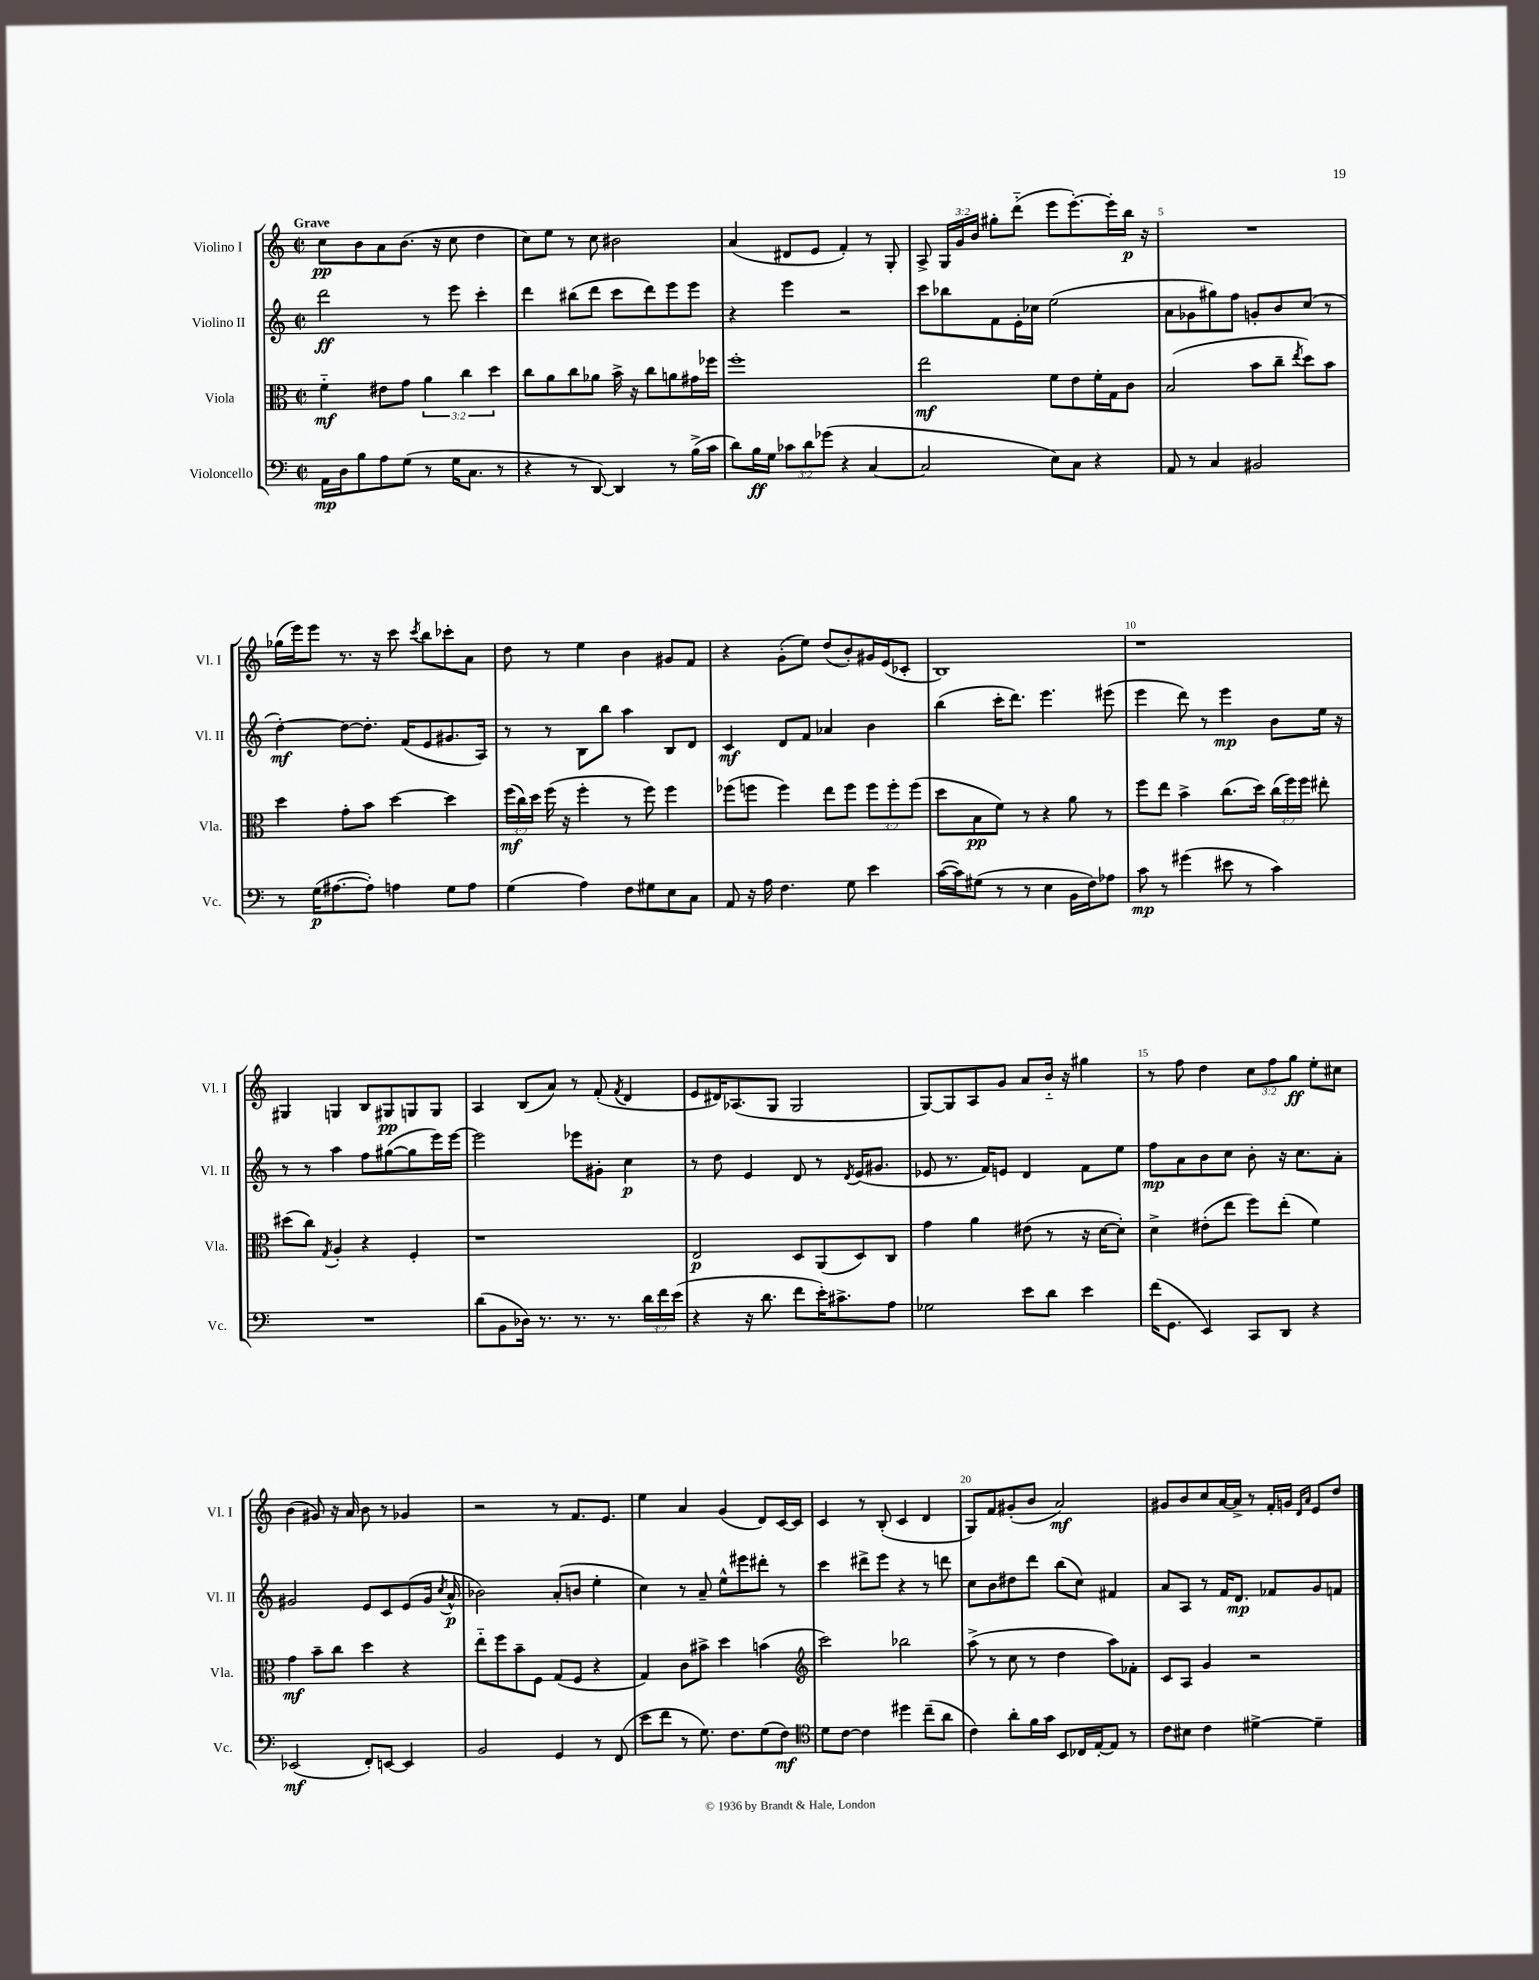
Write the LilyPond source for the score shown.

<<
\new StaffGroup <<
\new Staff = "s0" \with { instrumentName = "Violino I" shortInstrumentName = "Vl. I" } {
    \clef treble \key c \major \defaultTimeSignature \time 2/2 \override Staff.TupletNumber.text = #tuplet-number::calc-fraction-text \tempo "Grave"
    \autoBeamOff c''8[\pp b'8 a'8 b'8.]( r16 c''8 d''4 |
    c''8[) e''8] r8 c''8 bis'2 |
    a'4( dis'8[ e'8] f'4-.) r8 g8-. |
    a8-> \tuplet 3/2 { g16[ g'16 b'16] } gis''8[-. d'''8]-_( e'''8[ e'''8.~-.) e'''16-. b''16]\p r16 |
    R1 |
    ges''16[( e'''16) e'''8] r8. r16 c'''8 \acciaccatura { c'''8 } b''8[ ces'''8-. a'8] |
    d''8 r8 e''4 b'4 gis'8[ f'8] |
    r4 g'8[-.( e''8]) d''8[( b'8-.) gis'16 e'16( ces'8]-. |
    b1) |
    r1 |
    gis4 g4 b8[ gis8\pp g8 g8] |
    a4 b8[( a'8]) r8 f'8-.( \acciaccatura { f'8 } d'4 |
    e'8[ dis'16) aes8.( g8] g2 |
    g8[~) g8 a8 g'8] a'8[ b'16]-_ r16 gis''4 |
    r8 f''8 d''4 \tuplet 3/2 { c''8[ f''8 g''8]\ff } e''8[-. cis''8] |
    b'4( gis'8) r16 a'16 b'8 r8 ges'4 |
    r2 r8 f'8.[ e'8.] |
    e''4 a'4 g'4( d'8[) c'16~ c'16] |
    c'4 r8 b8-.( c'4 d'4 |
    g8[) f'8 gis'8-.( b'8] a'2\mf) |
    gis'8[ b'8 c''8 a'16~ a'16]-> r8 f'16[-. g'16] \grace { d'16[ a'16] } e'8[ d''8] \bar "|." |
}
\new Staff = "s1" \with { instrumentName = "Violino II" shortInstrumentName = "Vl. II" } {
    \clef treble \key c \major \defaultTimeSignature \time 2/2
    \autoBeamOff d'''2\ff r8 e'''8 c'''4-. |
    d'''4 bis''8[( d'''8] c'''8[ d'''8) e'''8 e'''8] |
    r4 e'''4 r2 |
    c'''8[ bes''8 f'8 e'16-. ces''16] e''2( |
    a'8[ ges'8 gis''8) f''8] g'8[-. b'8 c''8]( r8 |
    d''4~-.\mf) d''8[~ d''8.]-. f'16[( e'8 gis'8. a16]) |
    r8 r8 b8[ b''8] a''4 b8[ d'8] |
    c'4\mf d'8[ f'8] aes'4 b'4 |
    b''4( c'''16[-. d'''8.]) e'''4. eis'''8( |
    e'''4 d'''8) r8 e'''4\mp b'8[ e''16] r16 |
    r8 r8 a''4 f''8[ gis''8~( gis''8 e'''16) e'''16]~ |
    e'''2 ees'''8[ gis'8]-. c''4\p |
    r8 d''8 e'4 d'8 r8 \acciaccatura { d'8 } e'16[( gis'8.] |
    ees'8 r8. f'16[) e'8] d'4 f'8[ e''8] |
    f''8[\mp a'8 b'8 c''8] b'8-. r16 c''8.[ a'8]-. |
    gis'2 e'8[ c'8 e'8( gis'16] \acciaccatura { c''8 } a'16-^\p |
    bes'2) a'8[-.( b'8] e''4-. |
    c''4) r8 a'8-- e''8[-^ eis'''8 dis'''8]-. r8 |
    c'''4 dis'''8[-> e'''8] r4 r8 d'''8 |
    c''8[ b'8 dis''8 d'''8] b''8[( c''8]) fis'4 |
    a'8[ a8] r8 f'16[ d'8.]\mp fes'8[ g'8 f'8] \bar "|." |
}
\new Staff = "s2" \with { instrumentName = "Viola" shortInstrumentName = "Vla." } {
    \clef alto \key c \major \defaultTimeSignature \time 2/2 \override Staff.TupletNumber.text = #tuplet-number::calc-fraction-text
    \autoBeamOff f'4-_\mf eis'8[ g'8] \tuplet 3/2 { a'4 c''4 d''4 } |
    c''8[ a'8 c''8 aes'8] b'16-> r16 c''8[ a'8 gis'16 fes''16] |
    f''1-. |
    e''2\mf f'8[ e'8 f'16-. g16 c'8] |
    b2( b'8[ c''8]-- \acciaccatura { e''8 } d''8[) b'8] |
    d''4 g'8[-. b'8] d''4~ d''4 |
    \tuplet 3/2 { f''16[\mf( c''16) d''16] } f''16( r16 f''4-. r8 f''8) f''4 |
    fes''8[( f''8] f''4) e''8[ f''8] \tuplet 3/2 { f''8[ f''8-. f''8]( } |
    d''8[ b8\pp f'8]) r8 r4 a'8 r8 |
    f''8[ e''8] b'4-> c''8.[( d''16]) \tuplet 3/2 { c''16[( f''16) f''16] } eis''8-. |
    dis''8[( c''8]) \acciaccatura { g8 } a4-. r4 f4-. |
    r1 |
    e2\p d8[ a,8( d8) c8] |
    g'4 a'4 eis'8( r8 r16 d'16[~ d'8]-.) |
    d'4-> eis'8[-.( e''8] f''8[) e''8]-.( f'4) |
    g'4\mf b'8[-- c''8] d''4 r4 |
    e''8[-_ f''8 b'8-- f8] g8[( f8] r4 |
    g4) c'8[ bis'8]-> d''4 b'4( |
    \clef treble c'''2) bes''2 |
    a''8->( r8 c''8 r8 d''4 a''8[) fes'8]-. |
    c'8[ a8] g'4 r2 \bar "|." |
}
\new Staff = "s3" \with { instrumentName = "Violoncello" shortInstrumentName = "Vc." } {
    \clef bass \key c \major \defaultTimeSignature \time 2/2 \override Staff.TupletNumber.text = #tuplet-number::calc-fraction-text
    \autoBeamOff a,16[\mp d16 b8 a8 g8]( r8 g16[ c8.] r8 |
    r4 r8 d,8~) d,4 r8 b16[->( c'16] |
    d'8[) b16\ff g16] \tuplet 3/2 { ces'8[ d'8 ges'8]( } r4 c4~ |
    c2 e8[) c8] r4 |
    a,8 r8 c4 bis,2 |
    r8 g16[\p( ais8.~ ais8]-.) a4 g8[ a8] |
    g4( a4) f8[ gis8 e8 c8] |
    a,8 r16 a16 f4. g8 e'4 |
    c'16[~( c'16) gis8]( r8 r8 e4 b,16[ f16) aes8] |
    c'8\mp r8 gis'4( eis'8 r8 c'4) |
    R1 |
    d'8[( b,8 des16]) r8. r8. r8. \tuplet 3/2 { d'16[ f'16 e'16]( } |
    r4 r16 d'8. f'8[ e'16-.) cis'8.-> a8] |
    ges2 e'8[ d'8] e'4 |
    f'16[( g,8.] e,4) c,8[ d,8] r4 |
    ees,2\mf( f,8[-.) e,8]~ e,4 |
    b,2 g,4 r8 f,8( |
    e'8[ f'8] r8 g8.) f8.[ g8( f8]\mf) |
    \clef tenor d'8[ c'8]~ c'4 dis''4 c''8[--( a'8] |
    c'4) a'8[-. f'16 g'16] b,8[ ces16 e16~-. e8] r8 |
    c'8[ bis8] c'4 dis'4~-> dis'4-- \bar "|." |
}
>>
>>
\layout { \context { \Score \override BarNumber.break-visibility = ##(#f #t #t) barNumberVisibility = #(every-nth-bar-number-visible 5) } }
